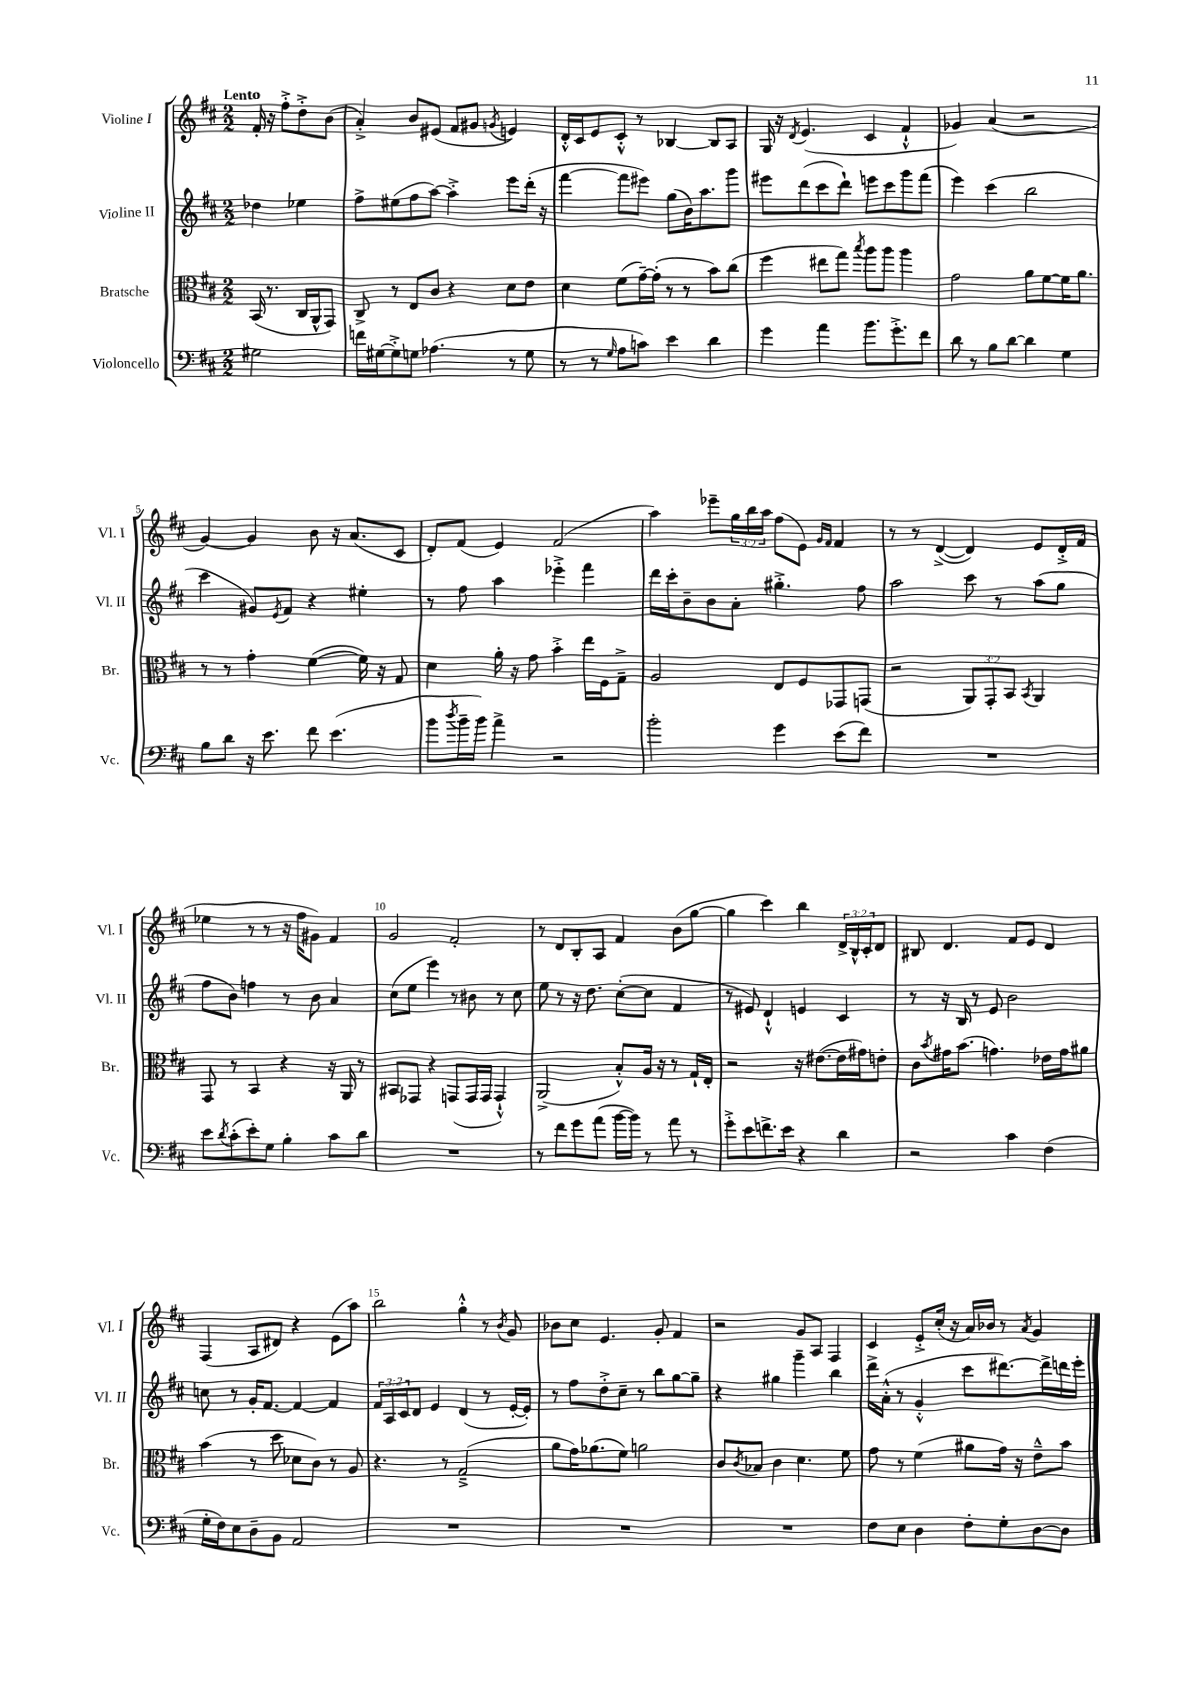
<<
\new StaffGroup <<
\new Staff = "s0" \with { instrumentName = "Violine I" shortInstrumentName = "Vl. I" } {
    \clef treble \key d \major \numericTimeSignature \time 2/2 \override Staff.TupletNumber.text = #tuplet-number::calc-fraction-text \partial 2 \tempo "Lento"
    fis'16-. r16 fis''8-.-> d''8-.-> b'8( |
    a'4-.->) b'8 eis'8( fis'8 gis'8 \acciaccatura { g'8 } e'4) |
    d'16-.-^ cis'16 e'8 cis'8-.-^ r8 bes4~ bes8 a8 |
    g16 r16 \acciaccatura { d'8 } e'4.( cis'4 fis'4-!-^ |
    ges'4) a'4( r2 |
    g'4~) g'4 b'8 r16 a'8.( cis'8 |
    d'8-.) fis'8( e'4) fis'2( |
    a''4) ees'''8-- \tuplet 3/2 { g''16 b''16 a''16 } fis''8( e'8) \grace { g'16 fis'16 } fis'4 |
    r8 r8 d'4~->( d'4) e'8 d'16-.-> fis'16( |
    ees''4 r8 r8 r16 fis''16 gis'8) fis'4 |
    g'2 fis'2-. |
    r8 d'8 b8-. a8 fis'4 b'8( g''8~ |
    g''4 cis'''4) b''4 \tuplet 3/2 { d'16-> b16-^ cis'16-. } d'8 |
    bis8 d'4. fis'8 e'8 d'4 |
    fis4( a8 dis'8) r4 e'8( a''8) |
    b''2 g''4-.-^ r8 \acciaccatura { b'8 } g'8 |
    bes'8 cis''8 e'4. g'8-. fis'4 |
    r2 g'8 a8 fis4 |
    cis'4 e'8-.-> cis''16-.( r16 a'16) bes'16 r8 \acciaccatura { a'8 } g'4 \bar "|." |
}
\new Staff = "s1" \with { instrumentName = "Violine II" shortInstrumentName = "Vl. II" } {
    \clef treble \key d \major \numericTimeSignature \time 2/2 \override Staff.TupletNumber.text = #tuplet-number::calc-fraction-text \partial 2
    des''4 ees''4 |
    fis''8-> eis''8( fis''8 a''8~) a''4-.-> e'''8 d'''16-.( r16 |
    fis'''4~ fis'''8 eis'''8) g''8( b'16) a''8. g'''8 |
    eis'''8 d'''8( cis'''8 d'''8-!) e'''8 cis'''8 g'''8 fis'''8( |
    e'''4) cis'''4( b''2 |
    cis'''4 gis'8) \acciaccatura { e'8 } fis'8 r4 eis''4-. |
    r8 fis''8 a''4 ees'''4-.-> fis'''4 |
    d'''16 cis'''16-. b'8-- b'8 a'8-. gis''4.-.-> fis''8 |
    a''2 cis'''8 r8 a''8( g''8 |
    fis''8 b'8) f''4 r8 b'8 a'4 |
    cis''8( e''8 e'''4) r8 bis'8 r8 cis''8 |
    e''8 r8 r16 d''8. cis''8~-.( cis''8 fis'4 |
    r8 eis'8) d'4-!-^ e'4 cis'4 |
    r8 r16 b16 r8 e'8 b'2 |
    c''8 r8 g'16-. fis'8.~ fis'4~ fis'4 |
    \tuplet 3/2 { fis'16 a16 cis'16 } d'8 e'4 d'4( r8 e'16~-. e'16-.) |
    r8 fis''8 d''8-.-> cis''8-- r8 b''8 g''8~ g''8-- |
    r4 gis''4 g'''4-- b''4 |
    d'''16-> a'16-.-^( r8 g'4-.-^ cis'''8 dis'''8.~) dis'''16-> d'''16 e'''16-. \bar "|." |
}
\new Staff = "s2" \with { instrumentName = "Bratsche" shortInstrumentName = "Br." } {
    \clef alto \key d \major \numericTimeSignature \time 2/2 \override Staff.TupletNumber.text = #tuplet-number::calc-fraction-text \partial 2
    b,16( r8. cis16 a,16-^ g,8) |
    cis8-> r8 e8 cis'8 r4 d'8 e'8 |
    d'4 fis'8( g'16~--) g'16-.( r8 r8 b'8) cis''8( |
    fis''4 eis''8 g''8) \acciaccatura { b''8 } a''8 a''8 a''4 |
    g'2 a'8 fis'8~ fis'16 a'8. |
    r8 r8 g'4-. fis'4~( fis'16) r16 g8 |
    d'4 a'16-. r16 g'8 b'4-.-> e''16 fis16 g8---> |
    a2 e8 fis8 ges,8 g,8( |
    r2 \tuplet 3/2 { a,8) g,8-. b,8 } \acciaccatura { b,8 } a,4 |
    g,8 r8 b,4 r4 r16 a,16 r8 |
    bis,8 ges,8 r4 g,8( g,16 g,16 g,4-!-^) |
    a,2->( b8-.-^) a16 r16 r8 g16-! e16-. |
    r2 r16 eis'8.~( eis'16 gis'16) e'8-. |
    cis'8 \acciaccatura { b'8 } gis'16 b'8.( g'4.) ees'16 g'16 ais'8 |
    b'4( r8 d''8 des'8 cis'8) r8 a8 |
    r4. r8 g2--->( |
    a'8 g'16) aes'8.( fis'8) a'2 |
    cis'8 \acciaccatura { cis'8 } bes8 cis'4 d'4. fis'8 |
    g'8 r8 fis'4( ais'8 g'16) r16 e'8---^ b'8 \bar "|." |
}
\new Staff = "s3" \with { instrumentName = "Violoncello" shortInstrumentName = "Vc." } {
    \clef bass \key d \major \numericTimeSignature \time 2/2 \partial 2
    gis2 |
    f'16 gis16~ gis8-.-> g8 aes4.( r8 g8 |
    r8 r8 \grace { g16 } a8 c'8) e'4 d'4 |
    g'4 a'4 b'8. g'8.-.-> fis'8 |
    d'8 r8 b8 d'8~ d'4 g4 |
    b8 d'8 r16 e'8. fis'8 e'4.( |
    b'8 \acciaccatura { d''8 } b'16-- b'16) a'4-> r2 |
    b'2-. g'4 e'8( fis'8) |
    R1 |
    e'8 \acciaccatura { d'8 } cis'8-.( e'8-.) g8 b4-. cis'8 d'8 |
    R1 |
    r8 fis'8 g'8 a'8( b'16~ b'16) r8 a'8 r8 |
    g'8-.-> e'8 f'8.-> e'16 r4 d'4 |
    r2 cis'4 fis4( |
    g16-. fis16) e8 d8-- b,8 a,2 |
    R1 |
    R1 |
    R1 |
    fis8 e8 d4 fis8-. g8-. d8~ d8 \bar "|." |
}
>>
>>
\layout { \context { \Score \override BarNumber.break-visibility = ##(#f #t #t) barNumberVisibility = #(every-nth-bar-number-visible 5) } }
